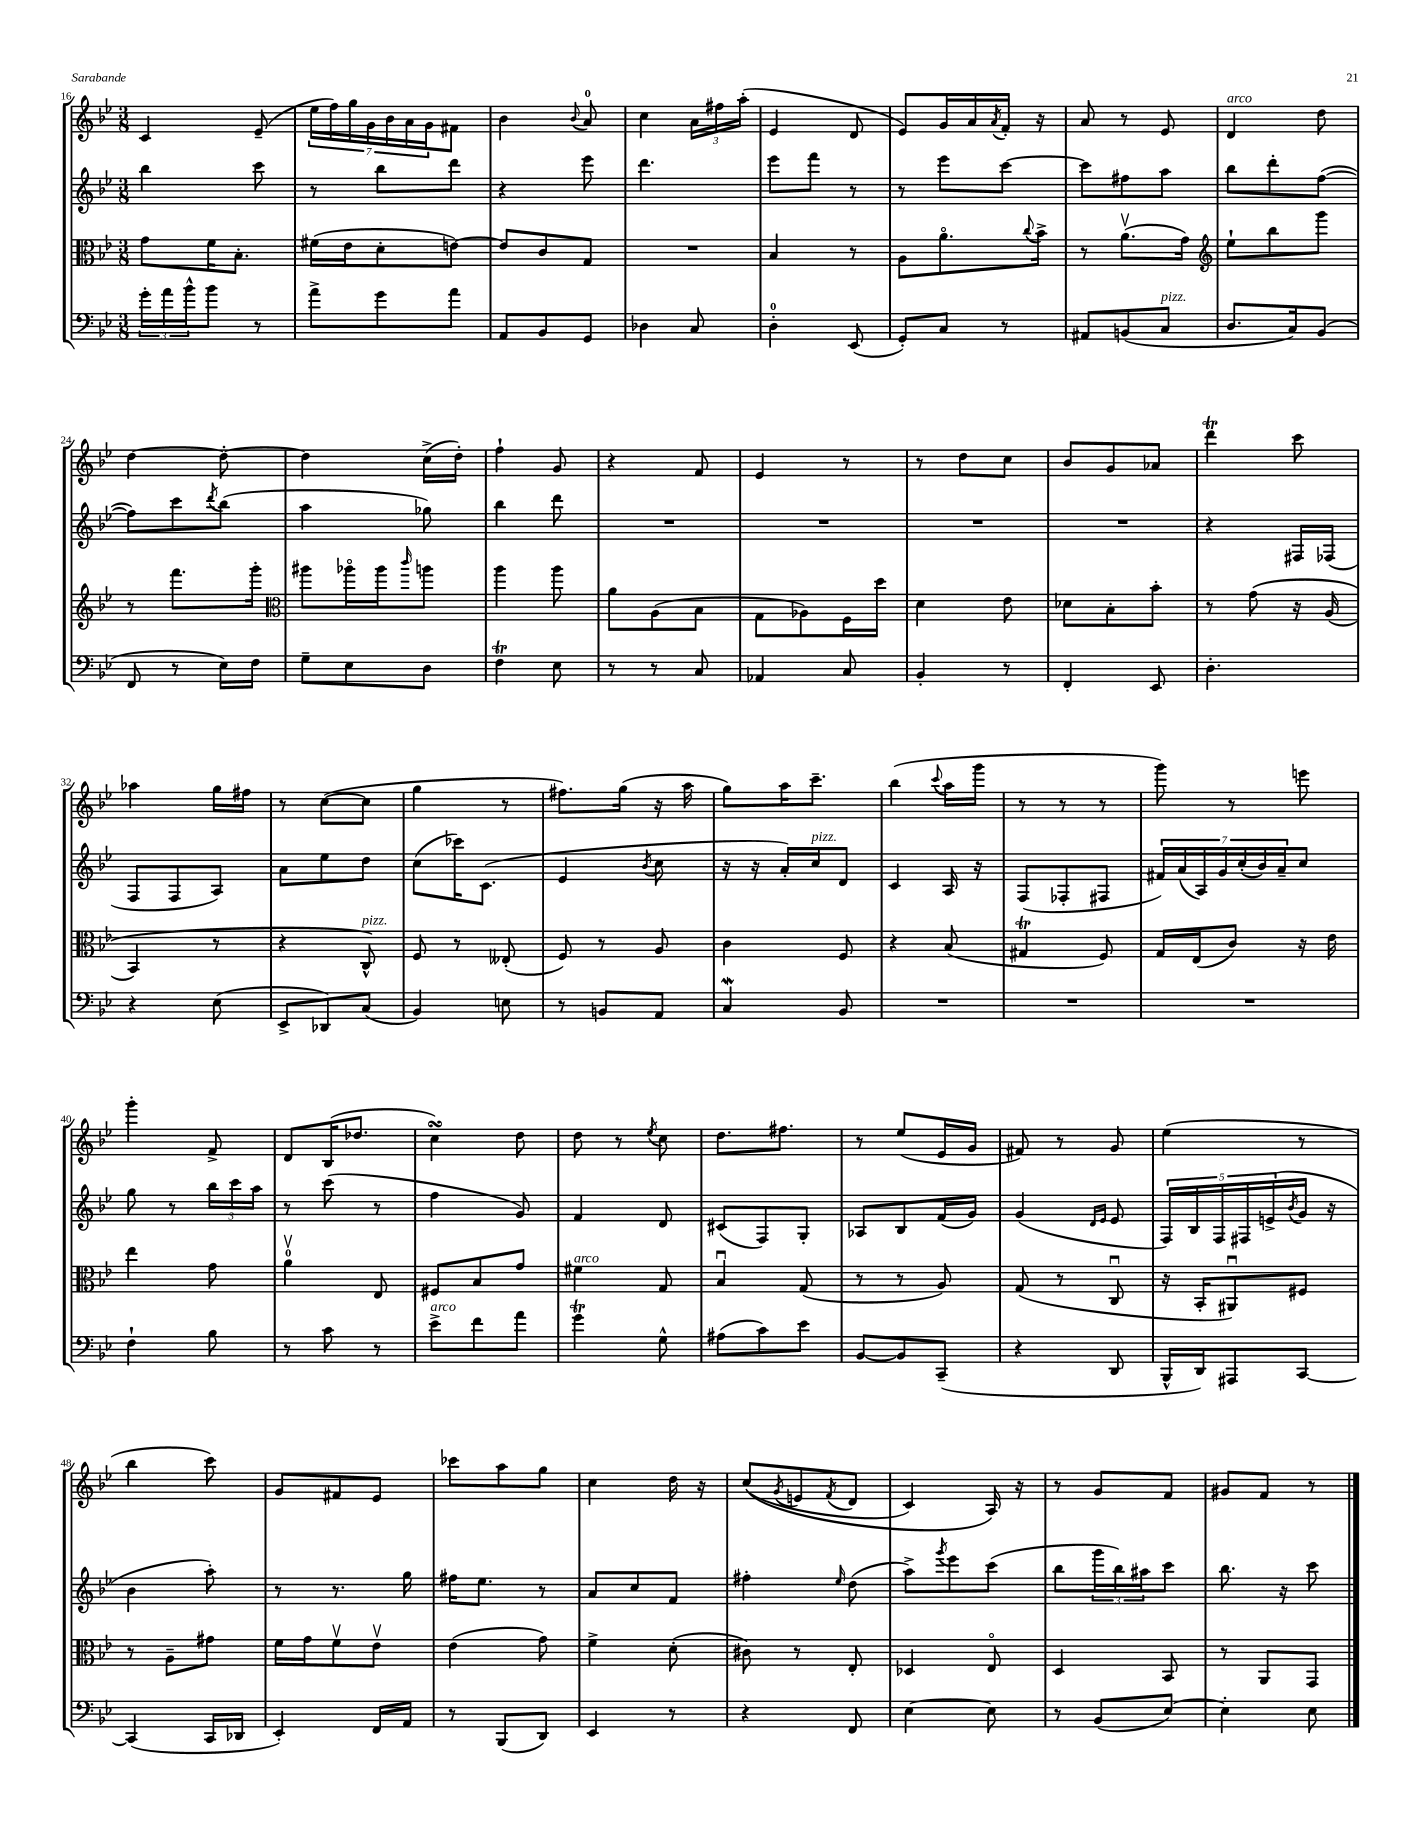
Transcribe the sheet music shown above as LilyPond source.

<<
\new StaffGroup <<
\new Staff = "s0" {
    \clef treble \key bes \major \numericTimeSignature \time 3/8
    c'4 ees'8--( |
    \tuplet 7/4 { ees''16 f''16) g''16 g'16 bes'16 a'16 g'16 } fis'8 |
    bes'4 \appoggiatura { bes'8 } a'8-0 |
    c''4 \tuplet 3/2 { a'16 fis''16 a''16-.( } |
    ees'4 d'8 |
    ees'8) g'16 a'16 \acciaccatura { a'8 } f'16-. r16 |
    a'8 r8 ees'8 |
    d'4^\markup { \italic "arco" } d''8 |
    d''4~ d''8~-. |
    d''4 c''16->( d''16-.) |
    f''4-! g'8 |
    r4 f'8 |
    ees'4 r8 |
    r8 d''8 c''8 |
    bes'8 g'8 aes'8 |
    d'''4\trill c'''8 |
    aes''4 g''16 fis''16 |
    r8 c''8~( c''8 |
    g''4 r8 |
    fis''8.) g''16( r16 a''16 |
    g''8) a''16 c'''8.-- |
    bes''4( \appoggiatura { c'''8 } a''16 g'''16 |
    r8 r8 r8 |
    g'''8) r8 e'''8 |
    g'''4-. f'8-> |
    d'8 bes16( des''8. |
    c''4\turn) d''8 |
    d''8 r8 \acciaccatura { ees''8 } c''8 |
    d''8. fis''8. |
    r8 ees''8( ees'16 g'16 |
    fis'8) r8 g'8 |
    ees''4( r8 |
    bes''4 c'''8) |
    g'8 fis'8 ees'8 |
    ces'''8 a''8 g''8 |
    c''4 d''16 r16 |
    c''8(\( \acciaccatura { g'8 } e'8 \acciaccatura { f'8 } d'8 |
    c'4) a16\) r16 |
    r8 g'8 f'8 |
    gis'8 f'8 r8 \bar "|." |
}
\new Staff = "s1" {
    \clef treble \key bes \major \numericTimeSignature \time 3/8
    bes''4 c'''8 |
    r8 bes''8 d'''8 |
    r4 ees'''8 |
    d'''4. |
    ees'''8 f'''8 r8 |
    r8 ees'''8 c'''8~ |
    c'''8 fis''8 a''8 |
    bes''8 d'''8-. f''8~( |
    f''8) c'''8 \acciaccatura { d'''8 } bes''8( |
    a''4 ges''8) |
    bes''4 d'''8 |
    R4. |
    R4. |
    R4. |
    R4. |
    r4 fis16 fes16( |
    f8 f8 a8) |
    a'8 ees''8 d''8 |
    c''8( ces'''16) c'8.( |
    ees'4 \acciaccatura { bes'8 } c''8 |
    r16 r16 a'16-.) c''16^\markup { \italic "pizz." } d'8 |
    c'4 a16 r16 |
    f8( fes8-. fis8 |
    \tuplet 7/4 { fis'16) a'16( a16) g'16 c''16-.( bes'16) a'16-- } c''8 |
    g''8 r8 \tuplet 3/2 { bes''16 c'''16 a''16 } |
    r8 c'''8( r8 |
    f''4 g'8) |
    f'4 d'8 |
    cis'8( f8) g8-. |
    aes8 bes8 f'16( g'16) |
    g'4( \grace { d'16 ees'16 } ees'8 |
    \tuplet 5/4 { f16) bes16 f16 fis16 e'16->( } \acciaccatura { bes'8 } g'16 r16 |
    bes'4 a''8-.) |
    r8 r8. g''16 |
    fis''16 ees''8. r8 |
    a'8 c''8 f'8 |
    fis''4-. \grace { ees''16 } d''8( |
    a''8->) \acciaccatura { g'''8 } ees'''8 c'''8( |
    bes''8 \tuplet 3/2 { g'''16 bes''16) ais''16 } c'''8 |
    bes''8. r16 c'''8 \bar "|." |
}
\new Staff = "s2" {
    \clef alto \key bes \major \numericTimeSignature \time 3/8
    g'8 f'16 bes8.-. |
    fis'16( ees'16 d'8-. e'8~) |
    e'8 c'8 g8 |
    R4. |
    bes4 r8 |
    a8 a'8.\flageolet \appoggiatura { c''8 } bes'16-> |
    r8 a'8.\upbow( g'16) |
    \clef treble ees''8-! bes''8 g'''8 |
    r8 f'''8. g'''16-. |
    \clef alto ais''8 aes''16\flageolet aes''16 \grace { c'''16 } a''8 |
    a''4 a''8 |
    a'8 a8( bes8 |
    g8 aes8) f16 d''16 |
    d'4 ees'8 |
    des'8 bes8-. bes'8-. |
    r8 g'8\( r16 a16( |
    bes,4) r8 |
    r4 c8-^^\markup { \italic "pizz." }\) |
    f8 r8 eeses8-.( |
    f8) r8 a8 |
    c'4 f8 |
    r4 bes8( |
    gis4\trill f8) |
    g16 ees16( c'8) r16 ees'16 |
    ees''4 g'8 |
    a'4-0\upbow ees8 |
    fis8 bes8 g'8 |
    fis'4^\markup { \italic "arco" } g8 |
    bes4\downbow g8( |
    r8 r8 a8) |
    g8( r8 c8\downbow |
    r16 bes,16-. ais,8\downbow) fis8 |
    r8 a8-- gis'8 |
    f'16 g'16 f'8\upbow ees'8\upbow |
    ees'4( g'8) |
    f'4-> d'8-.( |
    cis'8) r8 ees8-. |
    des4 ees8\flageolet |
    d4 bes,8 |
    r8 a,8 g,8 \bar "|." |
}
\new Staff = "s3" {
    \clef bass \key bes \major \numericTimeSignature \time 3/8
    \tuplet 3/2 { g'16-. a'16 bes'16-^ } bes'8 r8 |
    a'8-> g'8 a'8 |
    a,8 bes,8 g,8 |
    des4 c8 |
    d4-0-. ees,8( |
    g,8-.) c8 r8 |
    ais,8 b,8( c8^\markup { \italic "pizz." } |
    d8. c16) bes,8( |
    f,8 r8 ees16) f16 |
    g8-- ees8 d8 |
    f4\trill ees8 |
    r8 r8 c8 |
    aes,4 c8 |
    bes,4-. r8 |
    f,4-. ees,8 |
    d4.-. |
    r4 ees8( |
    ees,8-> des,8) c8( |
    bes,4) e8 |
    r8 b,8 a,8 |
    c4\mordent bes,8 |
    R4. |
    R4. |
    R4. |
    f4-! bes8 |
    r8 c'8 r8 |
    ees'8->^\markup { \italic "arco" } f'8 a'8 |
    g'4\trill g8-^ |
    ais8( c'8) ees'8 |
    bes,8~ bes,8 c,8--( |
    r4 d,8 |
    bes,,16-^ d,16) ais,,8 c,8~ |
    c,4( c,16 des,16 |
    ees,4-.) f,16 a,16 |
    r8 bes,,8( d,8) |
    ees,4 r8 |
    r4 f,8 |
    ees4~ ees8 |
    r8 bes,8( ees8~) |
    ees4-. ees8 \bar "|." |
}
>>
>>
\layout { \context { \Score currentBarNumber = #16 } }
